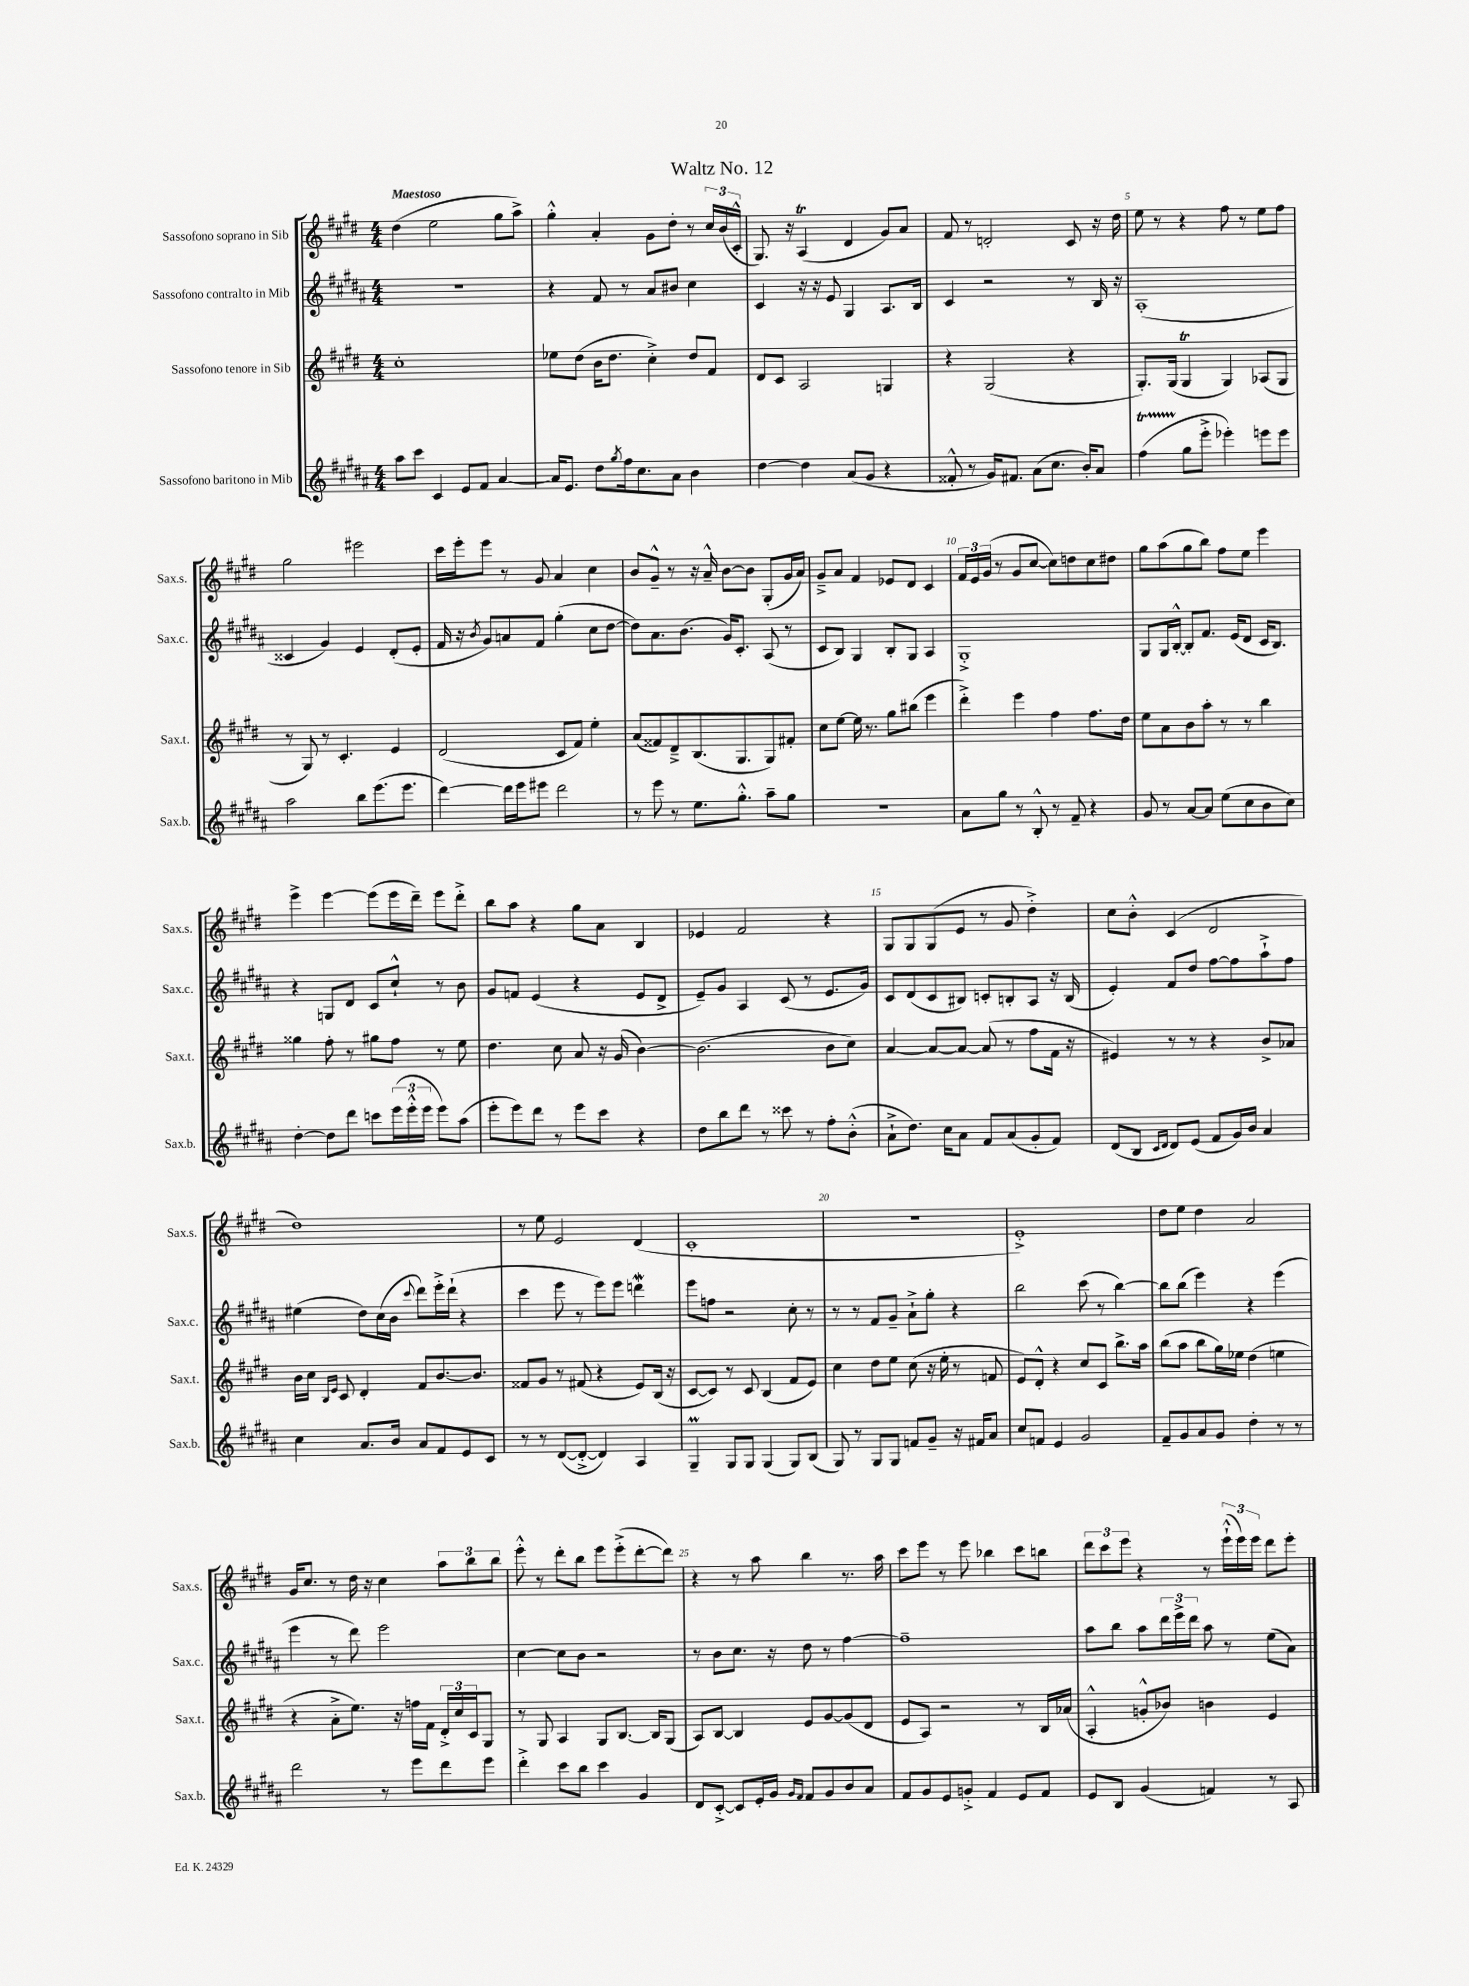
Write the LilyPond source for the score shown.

\header { title = "Waltz No. 12" }
<<
\new StaffGroup <<
\new Staff = "s0" \with { instrumentName = "Sassofono soprano in Sib" shortInstrumentName = "Sax.s." } {
    \clef treble \key e \major \numericTimeSignature \time 4/4 \tempo "Maestoso"
    dis''4( e''2 gis''8 a''8->) |
    gis''4-.-^ a'4-. gis'8 dis''8-. r8 \tuplet 3/2 { cis''16 b'16( cis'16-.-^ } |
    gis8.) r16 a4\trill( dis'4 gis'8) a'8 |
    fis'8 r8 d'2-. cis'8 r16 dis''16 |
    e''8 r8 r4 fis''8 r8 e''8 fis''8 |
    gis''2 eis'''2 |
    cis'''16 e'''16-. e'''8 r8 gis'8 a'4 cis''4 |
    b'8 gis'8---^ r8 r16 a'16---^ b'8~ b'8 gis8-.( gis'16 a'16) |
    gis'8---> a'8 fis'4 ees'8 dis'8 cis'4 |
    \tuplet 3/2 { fis'16 e'16 gis'16( } r8 gis'8 cis''8~ cis''8) d''8 cis''8 dis''8 |
    gis''8 a''8( gis''8 b''8) fis''8 e''8 e'''4 |
    e'''4-> e'''4~ e'''8( e'''16 dis'''16--) e'''8 dis'''8-.-> |
    b''8 a''8 r4 gis''8 a'8 b4 |
    ees'4 fis'2 r4 |
    gis8 gis8 gis8( e'8 r8 gis'8 dis''4-.->) |
    cis''8 b'8-.-^ cis'4( dis'2 |
    dis''1) |
    r8 e''8 e'2 dis'4( |
    cis'1-. |
    R1 |
    e'1-.->) |
    dis''8 e''8 dis''4 a'2 |
    gis'16 cis''8. r8 dis''16 r16 cis''4 \tuplet 3/2 { a''8 b''8 b''8 } |
    e'''8-.-^ r8 dis'''8-. b''8 e'''8 e'''8-.->( dis'''8~-. dis'''8) |
    r4 r8 a''8 b''4 r8. a''16 |
    cis'''8 e'''8 r8 e'''8 bes''4 cis'''8 b''8 |
    \tuplet 3/2 { dis'''8 cis'''8 e'''8 } r4 r8 \tuplet 3/2 { e'''16-!-^( e'''16) e'''16 } dis'''8 e'''8-. \bar "|." |
}
\new Staff = "s1" \with { instrumentName = "Sassofono contralto in Mib" shortInstrumentName = "Sax.c." } {
    \clef treble \key b \major \numericTimeSignature \time 4/4
    R1 |
    r4 fis'8 r8 ais'8 bis'8 cis''4 |
    cis'4 r16 r16 e'8 gis4 ais8. b16 |
    cis'4 r2 r8 b16 r16 |
    ais1-.( |
    cisis'4 gis'4) e'4 dis'8-.( e'8-. |
    fis'16 r16 \acciaccatura { b'8 } gis'8) a'8 fis'8 gis''4-.( cis''8 dis''8~ |
    dis''8) ais'8. b'8.( gis'16) cis'8.-. ais8( r8 |
    cis'8 b8) gis4 b8-. gis8 ais4 |
    gis1-.-> |
    gis8 gis16 b16~-.-^ b8-. fis'8. e'16( dis'8 cis'16 b8.) |
    r4 g8 dis'8 cis'8 cis''8-!-^ r8 b'8 |
    gis'8 f'8 e'4( r4 e'8 dis'8-> |
    e'8--) gis'8 ais4 cis'8( r8 e'8. gis'16) |
    cis'8 dis'8( cis'8 bis8) c'8-. b8-. ais8 r16 b16( |
    e'4-.) fis'8 dis''8 fis''8~ fis''8 ais''8-!-> fis''8 |
    eis''4( dis''8) cis''16( b'16 \appoggiatura { cis'''8 } dis'''8) e'''16-.-> dis'''16-!( r4 |
    cis'''4 e'''8 r8 e'''8) e'''8 d'''4\mordent |
    e'''8 f''8 r2 cis''8-. r8 |
    r8 r8 fis'8 gis'8-- ais'8-!-> gis''8-. r4 |
    b''2 cis'''8( r8 b''4~) |
    b''8 b''8( e'''4) r4 e'''4( |
    e'''4 r8 dis'''8) e'''2 |
    cis''4~ cis''8 b'8 r2 |
    r8 b'8 cis''8. r16 dis''8 r8 fis''4~ |
    fis''1-- |
    ais''8 b''8 ais''8 \tuplet 3/2 { dis'''16 e'''16-> dis'''16 } ais''8 r8 e''8( ais'8) \bar "|." |
}
\new Staff = "s2" \with { instrumentName = "Sassofono tenore in Sib" shortInstrumentName = "Sax.t." } {
    \clef treble \key e \major \numericTimeSignature \time 4/4
    cis''1-. |
    ees''8 dis''8( b'16 dis''8. cis''4-.->) dis''8 fis'8 |
    dis'8 cis'8 a2 g4 |
    r4 gis2( r4 |
    gis8.-.) gis16( gis4\trill gis4) aes8( gis8 |
    r8 gis8) r8 cis'4.-. e'4 |
    dis'2( cis'8 fis'8) e''4-. |
    a'8( fisis'8) dis'8---> b8.( gis8. gis8) fis'8-. |
    cis''8 e''8~ e''16 r8. gis''8 bis''8( e'''4 |
    dis'''4-.->) e'''4 fis''4 fis''8. dis''16 |
    e''8 a'8 b'8 a''8-. r8 r8 b''4 |
    gisis''4 fis''8-. r8 gis''8 fis''8 r8 e''8 |
    dis''4. cis''8 a'8 r16 gis'16( b'4~) |
    b'2.( b'8 cis''8) |
    a'4~ a'8~ a'8~ a'8( r8 fis''8 fis'16 r16 |
    eis'4) r8 r8 r4 b'8-> aes'8 |
    b'16 cis''16 \grace { b16 e'16 } cis'8 dis'4-. fis'8 b'8.~ b'8. |
    fisis'8 gis'8 r8 fis'8( r4 e'8) b16( r16 |
    cis'8~ cis'8) r8 cis'8 b4( fis'8 e'8) |
    cis''4 dis''8 e''8 cis''8( r16 e''16-. r8 f'8 |
    e'8) dis'8-.-^ r4 cis''8 cis'8 b''8.-> a''16 |
    b''8( a''8 b''8 gis''16) ees''16 dis''4( e''4 |
    r4 a'8-.-> e''8.) r16 f''16 fis'16 \tuplet 3/2 { dis'16-.-> cis''16 cis'16 } gis8 |
    r8 gis8 a4 gis8 b8.~ b16 gis8( |
    a8) b8~ b4 e'8 gis'8~ gis'8( dis'8 |
    e'8 a8) r2 r8 b16 aes'16( |
    a4-.-^ g'8-.-^ bes'8) b'4 e'4 \bar "|." |
}
\new Staff = "s3" \with { instrumentName = "Sassofono baritono in Mib" shortInstrumentName = "Sax.b." } {
    \clef treble \key b \major \numericTimeSignature \time 4/4
    ais''8 cis'''8 cis'4 e'8 fis'8 ais'4~ |
    ais'16 e'8. dis''8 \acciaccatura { gis''8 } fis''16 cis''8. ais'8 b'4 |
    dis''4~ dis''4 ais'8( gis'8 r4 |
    fisis'8-.-^ r8 gis'16) fis'8. ais'8( cis''8. b'16-.) ais'8 |
    fis''4\startTrillSpan( gis''8\stopTrillSpan e'''8-.-> ees'''4-.) e'''8 e'''8 |
    ais''2 b''8 e'''8.( e'''8. |
    dis'''4~) dis'''16 e'''16 eis'''8 dis'''2 |
    r8 e'''8 r8 e''8. gis''8.-.-^ ais''8-- gis''8 |
    R1 |
    ais'8 gis''8 r8 b8-.-^ r8 fis'8-- r4 |
    gis'8 r8 ais'8~ ais'8 e''8( cis''8 b'8 cis''8) |
    dis''4~-. dis''8 dis'''8 c'''8 \tuplet 3/2 { e'''16( e'''16-.-^ e'''16 } e'''8) ais''8( |
    e'''8-. e'''8) dis'''8 r8 e'''8 cis'''8 r4 |
    dis''8 b''8 dis'''8 r8 cisis'''8 r8 fis''8-. b'8-.-^( |
    ais'8-!-> dis''8.) cis''16 ais'8 fis'8 ais'8( gis'8-. fis'8) |
    dis'8( b8 \grace { cis'16 dis'16 } dis'8) e'8( fis'8 gis'16) b'16 ais'4 |
    cis''4 ais'8. b'16 ais'8 fis'8 e'8 cis'8 |
    r8 r8 dis'8~( dis'8~-.-> dis'4) ais4 |
    gis4--\prall gis8 gis8 gis4( gis8) b8( |
    gis8) r8 gis8 gis8 f'8 gis'8-- r16 fis'16 ais'8 |
    cis''8 f'8 e'4 gis'2 |
    fis'8-- gis'8 ais'8 gis'8 dis''4-. r8 r8 |
    dis'''2 r8 e'''8 dis'''8 e'''8 |
    dis'''4-.-> cis'''8 b''8 cis'''4 gis'4 |
    dis'8 cis'8~-.-> cis'8 e'16-. gis'16 \grace { gis'16 fis'16 } fis'8 gis'8 b'8 ais'8 |
    fis'8 gis'8 e'8 g'8-.-> fis'4 e'8 fis'8 |
    e'8 b8 gis'4( f'4) r8 ais8 \bar "|." |
}
>>
>>
\layout { \context { \Score \override BarNumber.break-visibility = ##(#f #t #t) barNumberVisibility = #(every-nth-bar-number-visible 5) } }
